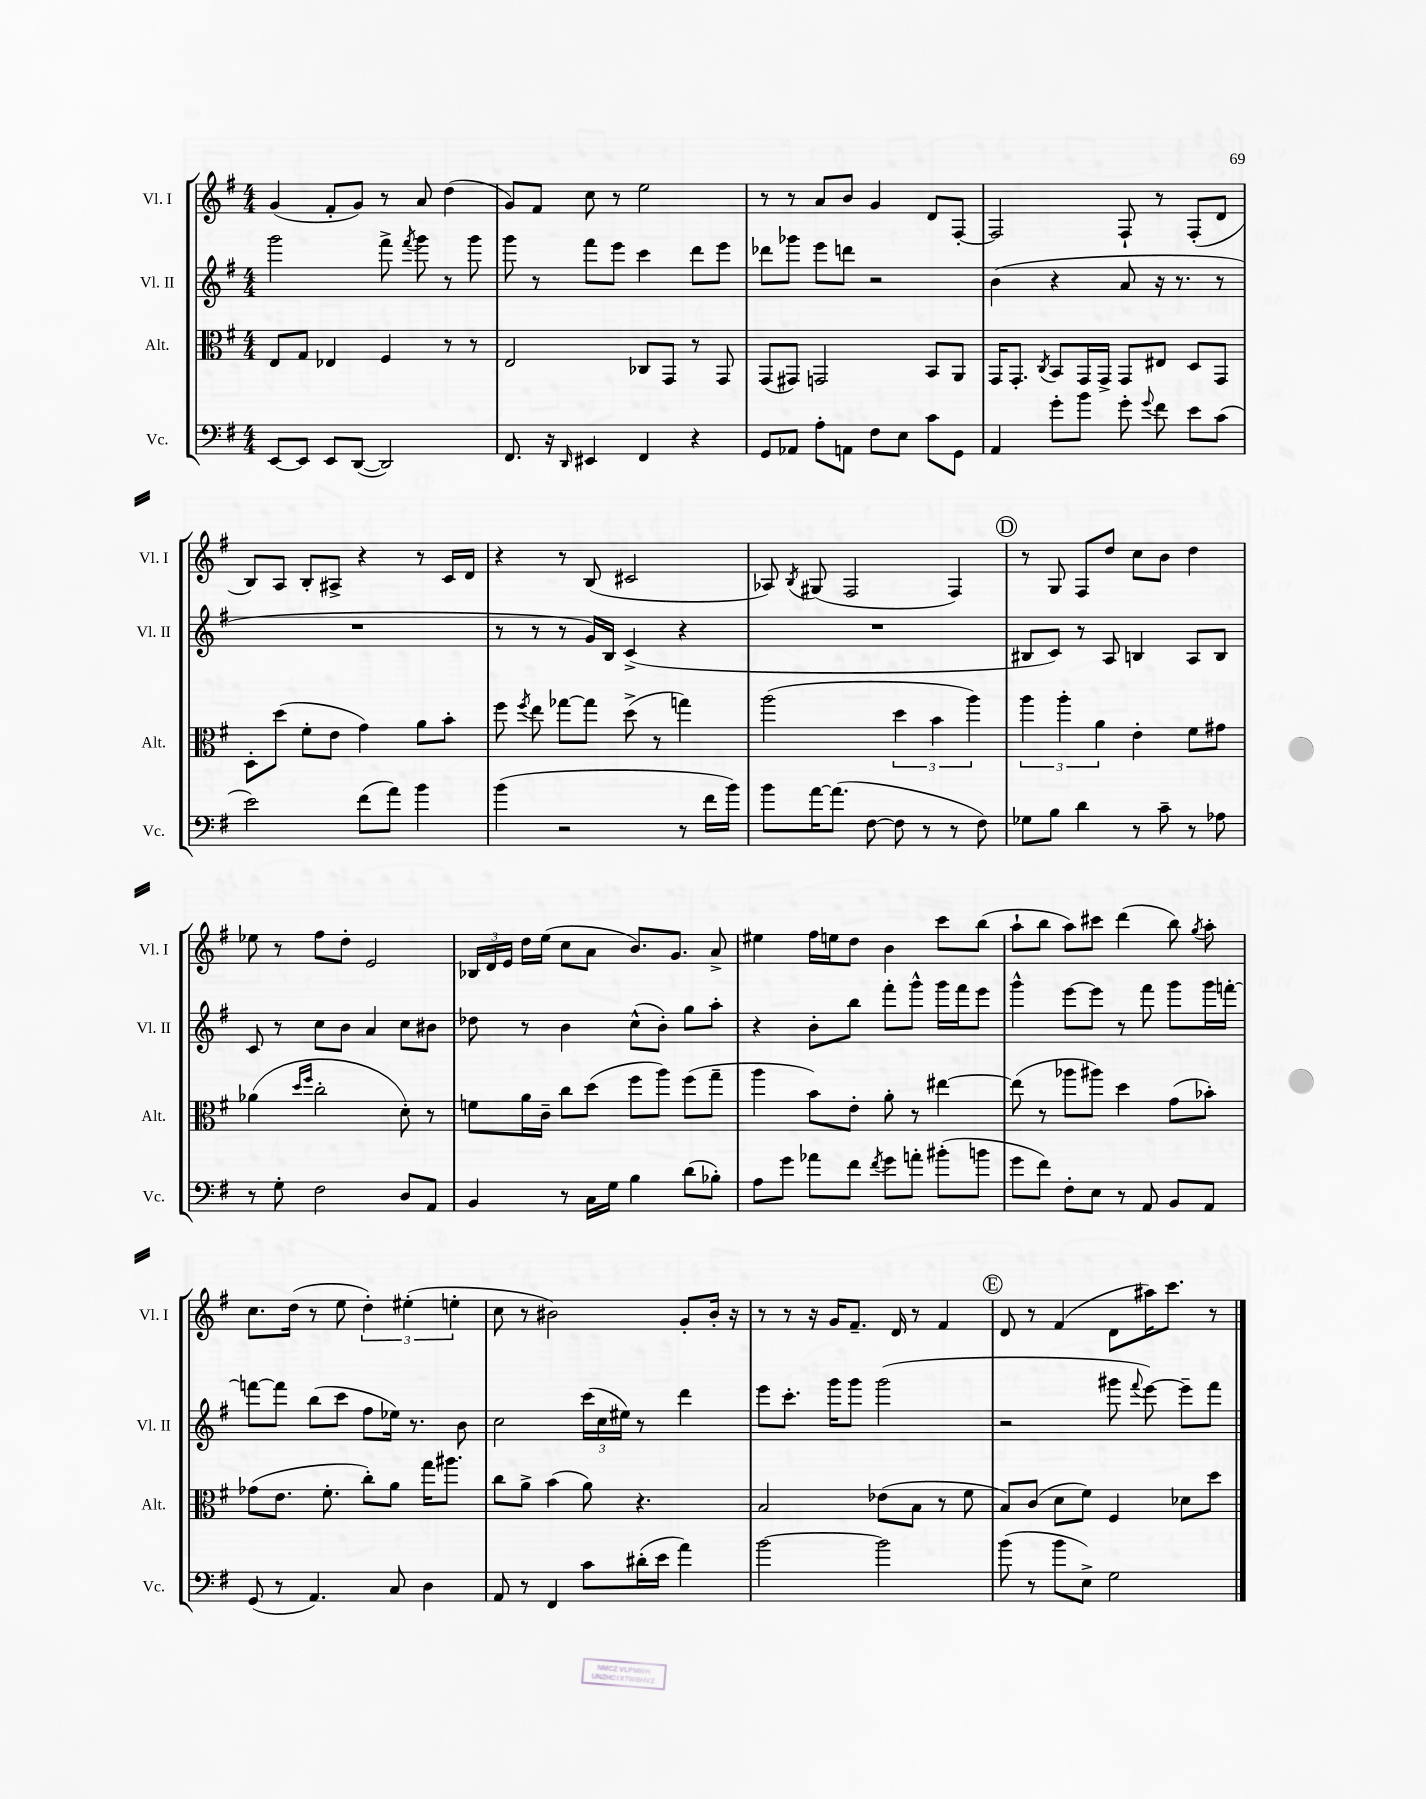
<<
\new StaffGroup <<
\new Staff = "s0" \with { instrumentName = "Vl. I" shortInstrumentName = "Vl. I" } {
    \clef treble \key g \major \numericTimeSignature \time 4/4
    \autoBeamOff g'4( fis'8[-. g'8]) r8 a'8 d''4( |
    g'8[) fis'8] c''8 r8 e''2 |
    r8 r8 a'8[ b'8] g'4 d'8[ fis8]~-. |
    fis2 fis8-! r8 fis8[-.( d'8] |
    b8[) a8] b8[-. ais8]-> r4 r8 c'16[ d'16] |
    r4 r8 b8( cis'2 |
    aes8) \acciaccatura { b8 } gis8( fis2 fis4) |
    \mark \markup { \circle "D" } r8 g8 fis8[ d''8] c''8[ b'8] d''4 |
    ees''8 r8 fis''8[ d''8]-. e'2 |
    \tuplet 3/2 { bes16[ d'16 e'16] } d''16[ e''16]( c''8[ a'8] b'8.[) g'8.] a'8-> |
    eis''4 fis''16[ e''16 d''8] b'4 c'''8[ b''8]( |
    a''8[-! b''8] a''8[) cis'''8] d'''4( b''8) \acciaccatura { g''8 } a''8-. |
    c''8.[ d''16]( r8 e''8 \tuplet 3/2 { d''4-.) eis''4-.( e''4-. } |
    c''8 r8 bis'2) g'8[-. bis'16]-. r16 |
    r8 r8 r16 g'16[ fis'8.]-- d'16 r8 fis'4 |
    \mark \markup { \circle "E" } d'8 r8 fis'4( d'8[ ais''16) c'''8.] r8 \bar "|." |
}
\new Staff = "s1" \with { instrumentName = "Vl. II" shortInstrumentName = "Vl. II" } {
    \clef treble \key g \major \numericTimeSignature \time 4/4
    \autoBeamOff g'''2 fis'''8-> \acciaccatura { fis'''8 } g'''8 r8 g'''8 |
    g'''8 r8 fis'''8[ e'''8] c'''4 d'''8[ e'''8] |
    des'''8[ ges'''8] e'''8[ d'''8] r2 |
    b'4( r4 a'8 r16 r8. r8 |
    R1 |
    r8 r8 r8 g'16[) b16] c'4->( r4 |
    R1 |
    \mark \markup { \circle "D" } bis8[ c'8]) r8 a8 b4 a8[ b8] |
    c'8 r8 c''8[ b'8] a'4 c''8[ bis'8] |
    des''8 r8 b'4 c''8[-^( b'8]-.) g''8[ a''8]-. |
    r4 b'8[-. b''8] fis'''8[-. g'''8]-^ g'''16[ fis'''16 e'''8] |
    g'''4-^ e'''8[~ e'''8] r8 fis'''8 g'''8[ g'''16 f'''16]~-. |
    f'''8[~ f'''8] b''8[( c'''8] fis''8[ ees''16]) r8. b'8 |
    c''2 \tuplet 3/2 { c'''16[( c''16 eis''16]) } r8 d'''4 |
    e'''8[ c'''8.]-. g'''16[ g'''8] g'''2( |
    \mark \markup { \circle "E" } r2 gis'''8 \appoggiatura { fis'''8 } e'''8~) e'''8[-- fis'''8] \bar "|." |
}
\new Staff = "s2" \with { instrumentName = "Alt." shortInstrumentName = "Alt." } {
    \clef alto \key g \major \numericTimeSignature \time 4/4
    \autoBeamOff e8[ g8] ees4 fis4 r8 r8 |
    e2 ces8[ g,8] r8 g,8 |
    g,8[( gis,8]) g,2 b,8[ a,8] |
    g,16[ g,8.]-. \acciaccatura { c8 } b,8[ g,16 g,16]-> g,8[ eis8] d8[ g,8] |
    d8[-. d''8]( fis'8[-. e'8] g'4) a'8[ b'8]-. |
    fis''8 \acciaccatura { fis''8 } e''8 ges''8[~ ges''8] d''8->( r8 g''4) |
    a''2( \tuplet 3/2 { d''4 b'4 a''4) } |
    \mark \markup { \circle "D" } \tuplet 3/2 { a''4 a''4-. a'4 } e'4-. fis'8[ gis'8] |
    aes'4( \grace { d''16[ fis''16] } c''2-. d'8-.) r8 |
    f'8[ a'16 c'16]-- c''8[ d''8]( fis''8[ a''8]) fis''8[( g''8]-- |
    a''4 b'8[) e'8]-. a'8-. r8 eis''4~ |
    eis''8( r8 aes''8[ ais''8]) d''4 g'8[( bes'8]-.) |
    ges'8[( e'8.] fis'8.-. c''8[-.) a'8] g''16[ ais''8.] |
    c''8[ a'8]-> b'4( a'8) r4. |
    b2 ees'8[( b8] r8 fis'8 |
    \mark \markup { \circle "E" } b8[) c'8]( d'8[ fis'8]) fis4 des'8[ d''8] \bar "|." |
}
\new Staff = "s3" \with { instrumentName = "Vc." shortInstrumentName = "Vc." } {
    \clef bass \key g \major \numericTimeSignature \time 4/4
    \autoBeamOff e,8[~ e,8] e,8[ d,8]~( d,2) |
    fis,8. r16 \grace { d,16 } eis,4 fis,4 r4 |
    g,8[ aes,8] a8[-. a,8] fis8[ e8] c'8[ g,8] |
    a,4 g'8[-. b'8] g'8-. \appoggiatura { g'8 } fis'8 e'8[ c'8]( |
    e'2) fis'8[( a'8]) b'4 |
    b'4( r2 r8 fis'16[ b'16]) |
    b'8[ a'16~ a'8.]( fis8~ fis8 r8 r8 fis8) |
    \mark \markup { \circle "D" } ges8[ b8] d'4 r8 c'8-- r8 aes8 |
    r8 g8-. fis2 d8[ a,8] |
    b,4 r8 c16[ g16] b4 d'8[( bes8]-.) |
    a8[ g'8] aes'8[ fis'8] \acciaccatura { fis'8 } g'8[ a'8]-. bis'8[-.( b'8] |
    g'8[ fis'8]) fis8[-. e8] r8 a,8 b,8[ a,8] |
    g,8( r8 a,4.) c8 d4 |
    a,8 r8 fis,4 c'8[ dis'16-.( e'16] a'4) |
    b'2~ b'2 |
    \mark \markup { \circle "E" } b'8( r8 b'8[ e8]->) g2 \bar "|." |
}
>>
>>
\layout { \context { \Score \remove "Bar_number_engraver" } }
